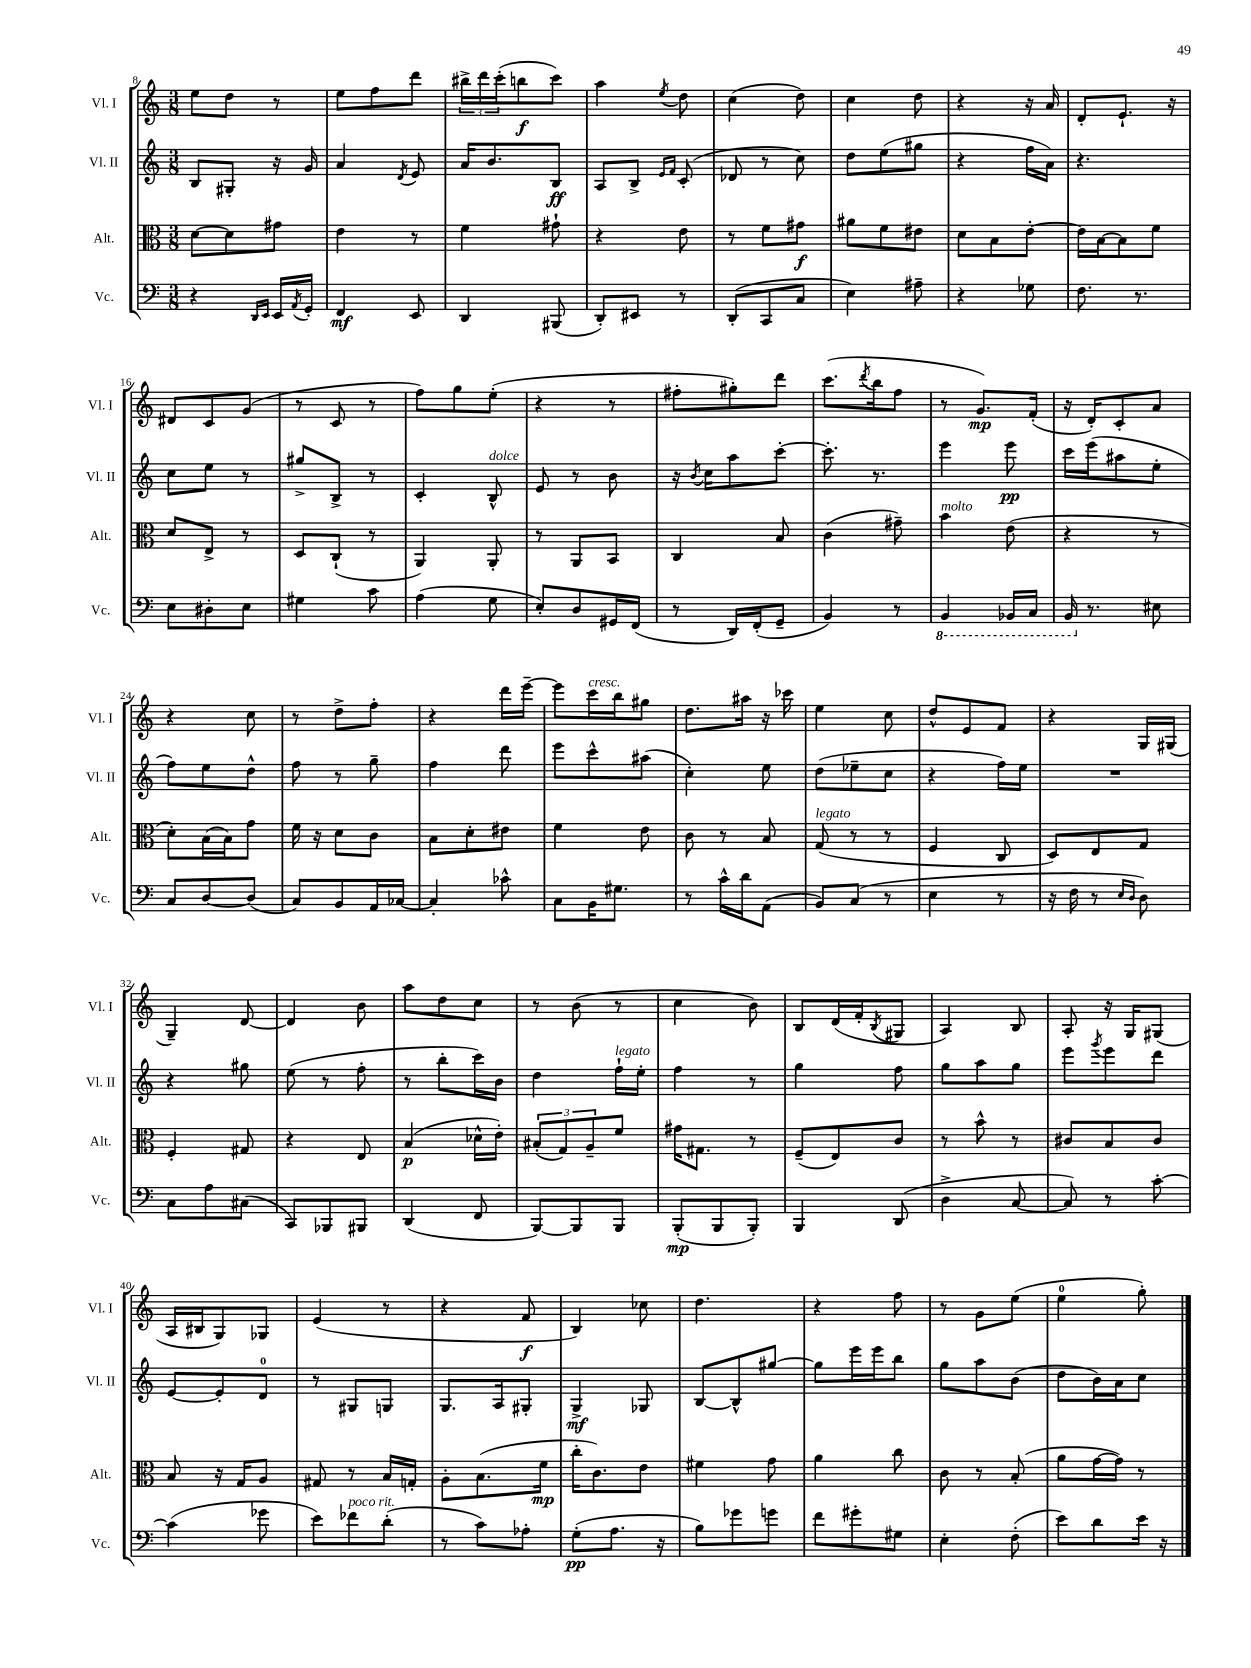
<<
\new StaffGroup <<
\new Staff = "s0" \with { instrumentName = "Vl. I" shortInstrumentName = "Vl. I" } {
    \clef treble \key c \major \numericTimeSignature \time 3/8
    e''8 d''8 r8 |
    e''8 f''8 d'''8 |
    \tuplet 3/2 { bis''16-> d'''16 c'''16-.( } b''8\f c'''8) |
    a''4 \acciaccatura { e''8 } d''8 |
    c''4( d''8) |
    c''4 d''8 |
    r4 r16 a'16 |
    d'8-. e'8.-! r16 |
    dis'8 c'8 g'8( |
    r8 c'8 r8 |
    f''8) g''8 e''8-.( |
    r4 r8 |
    fis''8-. gis''8-.) d'''8 |
    c'''8.( \acciaccatura { d'''8 } b''16 f''8 |
    r8 g'8.\mp) f'16-.( |
    r16 d'16-.) c'8-. a'8 |
    r4 c''8 |
    r8 d''8-> f''8-. |
    r4 d'''16 e'''16~-- |
    e'''8 c'''16^\markup { \italic "cresc." } b''16 gis''8 |
    d''8. ais''16 r16 ces'''16 |
    e''4 c''8 |
    d''8-^ e'8 f'8 |
    r4 g16 gis16( |
    g4--) d'8~ |
    d'4 b'8 |
    a''8 d''8 c''8 |
    r8 b'8( r8 |
    c''4 b'8) |
    b8 d'16( f'16-. \acciaccatura { b8 } gis8 |
    a4) b8 |
    a8-. r16 g16 gis8( |
    a16 bis16 g8) ges8 |
    e'4( r8 |
    r4 f'8\f |
    b4) ces''8 |
    d''4. |
    r4 f''8 |
    r8 g'8 e''8( |
    e''4-0 g''8-.) \bar "|." |
}
\new Staff = "s1" \with { instrumentName = "Vl. II" shortInstrumentName = "Vl. II" } {
    \clef treble \key c \major \numericTimeSignature \time 3/8
    b8 gis8-. r16 g'16 |
    a'4 \acciaccatura { d'8 } e'8 |
    a'16 b'8. b8\ff |
    a8 b8-> \grace { e'16 f'16 } c'8-.( |
    des'8 r8 c''8) |
    d''8 e''8( gis''8 |
    r4 f''16 a'16) |
    r4. |
    c''8 e''8 r8 |
    gis''8-> b8-> r8 |
    c'4-. b8-^^\markup { \italic "dolce" } |
    e'8 r8 b'8 |
    r16 \acciaccatura { b'8 } c''16 a''8 c'''8~-. |
    c'''8.-. r8. |
    e'''4 e'''8\pp |
    c'''16 e'''16( ais''8 e''8-. |
    f''8) e''8 d''8-^ |
    f''8 r8 g''8-- |
    f''4 d'''8 |
    e'''8 c'''8-^ ais''8( |
    c''4-.) e''8 |
    d''8( ees''8-- c''8 |
    r4 f''16) e''16 |
    R4. |
    r4 gis''8 |
    e''8( r8 f''8-. |
    r8 b''8-. c'''16) b'16 |
    d''4 f''16-!^\markup { \italic "legato" } e''16-. |
    f''4 r8 |
    g''4 f''8 |
    g''8 a''8 g''8 |
    e'''8 \acciaccatura { g'''8 } e'''8 d'''8 |
    e'8~ e'8-. d'8-0 |
    r8 gis8 g8 |
    g8. a16 gis8-. |
    g4->\mf ges8 |
    b8~ b8-^ gis''8~ |
    gis''8 e'''16 e'''16 b''8 |
    g''8 a''8 b'8( |
    d''8 b'16) a'16 c''8 \bar "|." |
}
\new Staff = "s2" \with { instrumentName = "Alt." shortInstrumentName = "Alt." } {
    \clef alto \key c \major \numericTimeSignature \time 3/8
    d'8~ d'8 gis'8 |
    e'4 r8 |
    f'4 gis'8-! |
    r4 e'8 |
    r8 f'8 gis'8\f |
    ais'8 f'8 eis'8 |
    d'8 b8 e'8~-. |
    e'16 b16~ b8 f'8 |
    d'8 e8-> r8 |
    d8 c8-!( r8 |
    a,4) a,8-. |
    r8 a,8 b,8 |
    c4 b8 |
    c'4( gis'8--) |
    b'4^\markup { \italic "molto" } e'8( |
    r4 r8 |
    d'8-.) b16( b16) g'8 |
    f'16 r16 d'8 c'8 |
    b8 d'8-. eis'8 |
    f'4 e'8 |
    c'8 r8 b8 |
    g8^\markup { \italic "legato" }( r8 r8 |
    f4 c8 |
    d8) e8 g8 |
    f4-. gis8 |
    r4 e8 |
    b4\p( des'16-^ e'16-.) |
    \tuplet 3/2 { bis8-.( g8) a8-- } f'8 |
    gis'16 gis8. r8 |
    f8--( e8) c'8 |
    r8 b'8-^ r8 |
    cis'8 b8 cis'8 |
    b8 r16 g16 a8 |
    gis8 r8 b16 g16-. |
    a8-. b8.( f'16\mp |
    c''16-. c'8.) e'8 |
    fis'4 g'8 |
    a'4 c''8 |
    c'8 r8 b8-.( |
    a'8 g'16~ g'16) r8 \bar "|." |
}
\new Staff = "s3" \with { instrumentName = "Vc." shortInstrumentName = "Vc." } {
    \clef bass \key c \major \numericTimeSignature \time 3/8
    r4 \grace { d,16 e,16 } e,16 \acciaccatura { a,8 } g,16-. |
    f,4\mf e,8 |
    d,4 bis,,8( |
    d,8-.) eis,8 r8 |
    d,8-.( c,8 c8 |
    e4) ais8-- |
    r4 ges8 |
    f8. r8. |
    e8 dis8-. e8 |
    gis4 c'8 |
    a4( g8 |
    e8-.) d8 gis,16 f,16( |
    r8 d,16) f,16-.( g,8-- |
    b,4) r8 |
    \ottava #-1 b,,4 bes,,16 c,16 |
    b,,16 \ottava #0 r8. eis8 |
    c8 d8~ d8( |
    c8) b,8 a,16 ces16~ |
    ces4-. ces'8-^ |
    c8 b,16 gis8. |
    r8 c'16-^ d'16 a,8( |
    b,8) c8( r8 |
    e4 r8 |
    r16 f16 r8 \grace { e16 d16 } d8) |
    c8 a8 cis8( |
    c,8) bes,,8 bis,,8 |
    d,4( f,8 |
    b,,8~) b,,8 b,,8 |
    b,,8-.\mp( b,,8 b,,8-.) |
    b,,4 d,8( |
    d4-> c8~ |
    c8) r8 c'8~-. |
    c'4( ges'8 |
    e'8) fes'8^\markup { \italic "poco rit." } d'8-.( |
    r8 c'8) aes8-. |
    g8-.\pp( a8. r16 |
    b8) ges'8 g'8 |
    f'8 gis'8-. gis8 |
    e4-. f8-.( |
    e'8) d'8 e'16 r16 \bar "|." |
}
>>
>>
\layout { \context { \Score currentBarNumber = #8 } }
